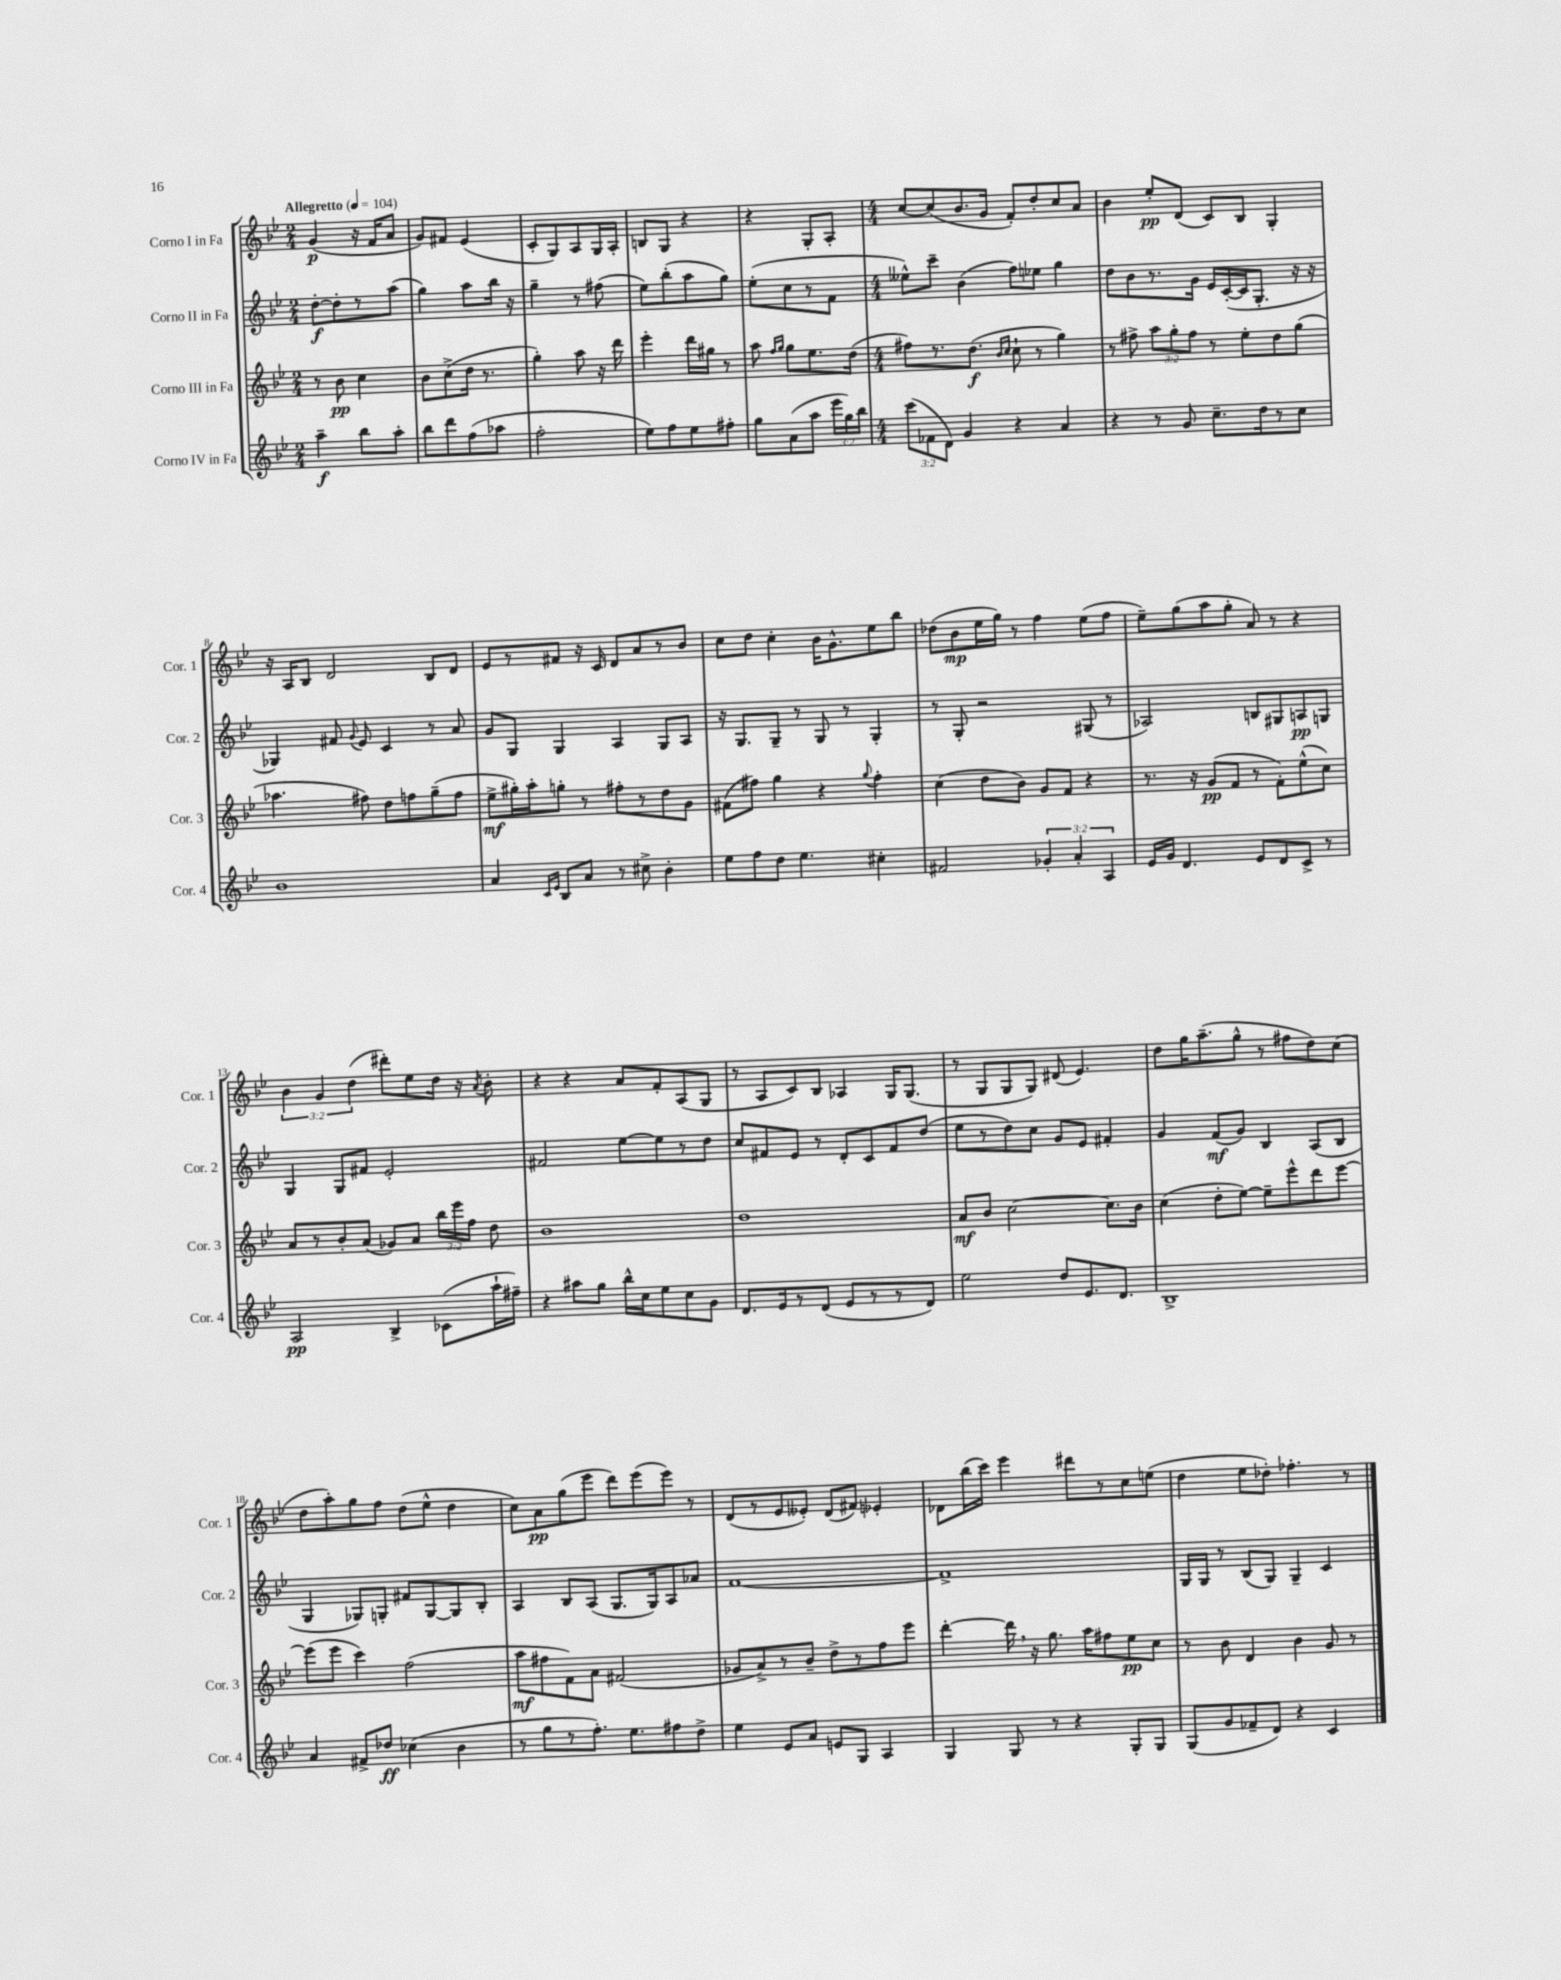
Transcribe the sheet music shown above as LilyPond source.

<<
\new StaffGroup <<
\new Staff = "s0" \with { instrumentName = "Corno I in Fa" shortInstrumentName = "Cor. 1" } {
    \clef treble \key bes \major \numericTimeSignature \time 2/4 \override Staff.TupletNumber.text = #tuplet-number::calc-fraction-text \tempo "Allegretto" 4 = 104
    \autoBeamOff g'4\p( r16 f'16[ a'8] |
    g'8[) fis'8] ees'4( |
    c'8[-. g8) a8 g16 a16]-. |
    b8[ g8] r4 |
    r4 g8[-. a8]-. |
    \numericTimeSignature \time 4/4 c''8[~ c''8( bes'8. g'16] f'8[-.) d''8-. c''8 a'8] |
    bes'4 ees''8[-.\pp d'8]( c'8[) bes8] g4-. |
    r16 a16[ bes8] d'2 bes8[ d'8] |
    ees'8[ r8 fis'8] r16 c'16 d'8[ a'8 r8 bes'8] |
    c''8[ d''8] c''4-. bes'16[ g'8.-^ ees''8 bes''8] |
    des''8[( bes'8\mp ees''16 g''16]) r8 f''4 ees''8[( f''8] |
    ees''8[--) g''8( a''8 g''8]-. a'8) r8 r4 |
    \tuplet 3/2 { bes'4 g'4 d''4( } dis'''8[-.) ees''8 d''16] r16 \acciaccatura { a'8 } bes'8-. |
    r4 r4 a'8[ f'8-. a8( g8] |
    r8 a8[ c'8) bes8] aes4 g16[ g8.]( |
    r8 g8[ g8 g8]) dis'8( ees'4.) |
    d''8[ g''16 a''8.--( g''8]-^ r8 fis''8[ d''8) c''8]( |
    d''8[ a''8-.) g''8 f''8] d''8[( ees''8]-^ d''4 |
    c''8[) a'8\pp g''8( ees'''8] d'''8[) ees'''8( ees'''8]) r8 |
    d'8[( r8 ees'8 eeses'8]-.) d'8[( fis'8]) ees'4-. |
    des'8[ bes''16( c'''16]) ees'''4 dis'''8[ r8 c''8 e''8]( |
    d''4 ees''8[ des''8]-.) fes''4.-. r8 \bar "|." |
}
\new Staff = "s1" \with { instrumentName = "Corno II in Fa" shortInstrumentName = "Cor. 2" } {
    \clef treble \key bes \major \numericTimeSignature \time 2/4
    \autoBeamOff d''8[~-.\f d''8-. r8 a''8]( |
    g''4) a''8[ bes''16] r16 |
    g''4-- r8 fis''8( |
    ees''8[) bes''8-.( a''8 g''8]) |
    ees''8[-.( c''8 r8 f'8] |
    \numericTimeSignature \time 4/4 eeses''8[-^) c'''8]-- bes'4( f''8[) ees''8] g''4 |
    d''8[ bes'8 r8. g'16] ees'16[ c'16~-.( c'16 g8.]-. r16 r16 |
    ges4) fis'8 \appoggiatura { g'8 } ees'8 c'4 r8 a'8 |
    g'8[ g8] g4 a4 g8[ a8] |
    r16 g8.[ g8]-- r8 g8 r8 g4-. |
    r8 g8-. r2 gis8( r8 |
    aes2) b8[ gis8 a8\pp g8] |
    g4 g8[ fis'8] ees'2-. |
    fis'2 ees''8[~ ees''8 r8 d''8] |
    c''8[ fis'8 ees'8] r8 d'8[-. c'8 fis'8 d''8]( |
    ees''8[ r8 d''8) c''8] g'8[ ees'8] fis'4-. |
    g'4 f'8[\mf( g'8]) bes4 a8[( bes8] |
    g4 ges8[) g8]-. fis'8[ g8~ g8 bes8]-. |
    a4 bes8[ a8]( g8.[ g16) a8 aes'8] |
    f'1~ |
    f'1-> |
    g16[ g16] r8 bes8[( g8]) g4-- c'4 \bar "|." |
}
\new Staff = "s2" \with { instrumentName = "Corno III in Fa" shortInstrumentName = "Cor. 3" } {
    \clef treble \key bes \major \numericTimeSignature \time 2/4 \override Staff.TupletNumber.text = #tuplet-number::calc-fraction-text
    \autoBeamOff r8 bes'8\pp c''4 |
    bes'8[ c''8->( d''16] r8. |
    g''4-.) a''8 r16 d'''16 |
    ees'''4-. d'''16[ gis''16] r8 |
    a''8 \grace { f''16[ g''16] } g''8[ ees''8. d''16]( |
    \numericTimeSignature \time 4/4 fis''8[) r8. d''8.]\f( \grace { bes'16[ c''16] } c''8-! r8 g''4) |
    r8 fis''8-> \tuplet 3/2 { a''8[ g''8-. fis''8] } r8 ees''8[-. d''8 g''8]( |
    aes''4. fis''8) d''8[ f''8 g''8--( f''8] |
    ees''8[->\mf gis''16-.) a''16-. g''8]-. r8 fis''8[-. r8 d''8 g'8] |
    fis'8[( fis''8]) g''4 r4 \appoggiatura { g''8 } fis''4-. |
    c''4( d''8[ bes'8]) g'8[ f'8] r4 |
    r8. r16 g'8[\pp( f'8] r8 f'8[-.) ees''8-^( c''8]) |
    a'8[ r8 bes'8-. a'8]( ges'8[) a'8] \tuplet 3/2 { bes''16[ ees'''16 f''16] } d''8 |
    bes'1 |
    d''1 |
    a'8[\mf bes'8] c''2~ c''8.[ bes'16] |
    c''4( d''8[-. ees''8]~) ees''8[-- ees'''8-^ d'''8 ees'''8]~ |
    ees'''8[( ees'''8] c'''4) f''2( |
    a''8[\mf fis''8 f'8) a'8] fis'2( |
    ges'8[ a'8->) r8 bes'8]-- d''8[-> r8 f''8 ees'''8] |
    d'''4~-. d'''16 \breathe r16 g''8. a''16[ fis''8 ees''8\pp c''8] |
    r8 bes'8 d'4 bes'4 g'8 r8 \bar "|." |
}
\new Staff = "s3" \with { instrumentName = "Corno IV in Fa" shortInstrumentName = "Cor. 4" } {
    \clef treble \key bes \major \numericTimeSignature \time 2/4 \override Staff.TupletNumber.text = #tuplet-number::calc-fraction-text
    \autoBeamOff a''4--\f bes''8[ a''8]-. |
    bes''8[ d'''8 f''8( aes''8] |
    f''2-. |
    ees''8[) f''8 ees''8 fis''8]-. |
    g''8[ a'8( a''8] \tuplet 3/2 { ees'''16[ g''16) bes''16] } |
    \numericTimeSignature \time 4/4 \tuplet 3/2 { c'''8[( fes'8 d'8]) } g'4 r4 a'4 |
    r4 r8 g'8 c''8.[-- d''16 r8 c''8] |
    bes'1 |
    a'4 \grace { c'16[ ees'16] } bes8[ a'8] r8 cis''8-> bes'4-. |
    ees''8[ f''8 d''8] ees''4. cis''4-. |
    fis'2 \tuplet 3/2 { ges'4-. a'4-. a4 } |
    ees'16[ g'16] d'4. ees'8[ d'8 c'8]-> r8 |
    a2\pp bes4-> ces'8[( a''16-! fis''16]--) |
    r4 ais''8[ g''8] bes''16[-^ c''16 ees''8 c''8 g'8] |
    d'8.[ ees'16 r8 d'8]( ees'8[ r8 r8 d'8]) |
    ees''2 d''8[ ees'8. d'8.] |
    bes1-> |
    a'4 fis'8[-> des''8]\ff ces''4( bes'4 |
    r8 g''8[ r8 f''8.]-.) ees''8.[ fis''8 d''8]-> |
    ees''4 ees'8[ a'8] e'8[ g8] a4 |
    g4 g8 r8 r4 g8[-. g8] |
    g8[( g'8 fes'8-- d'8]) r4 c'4 \bar "|." |
}
>>
>>
